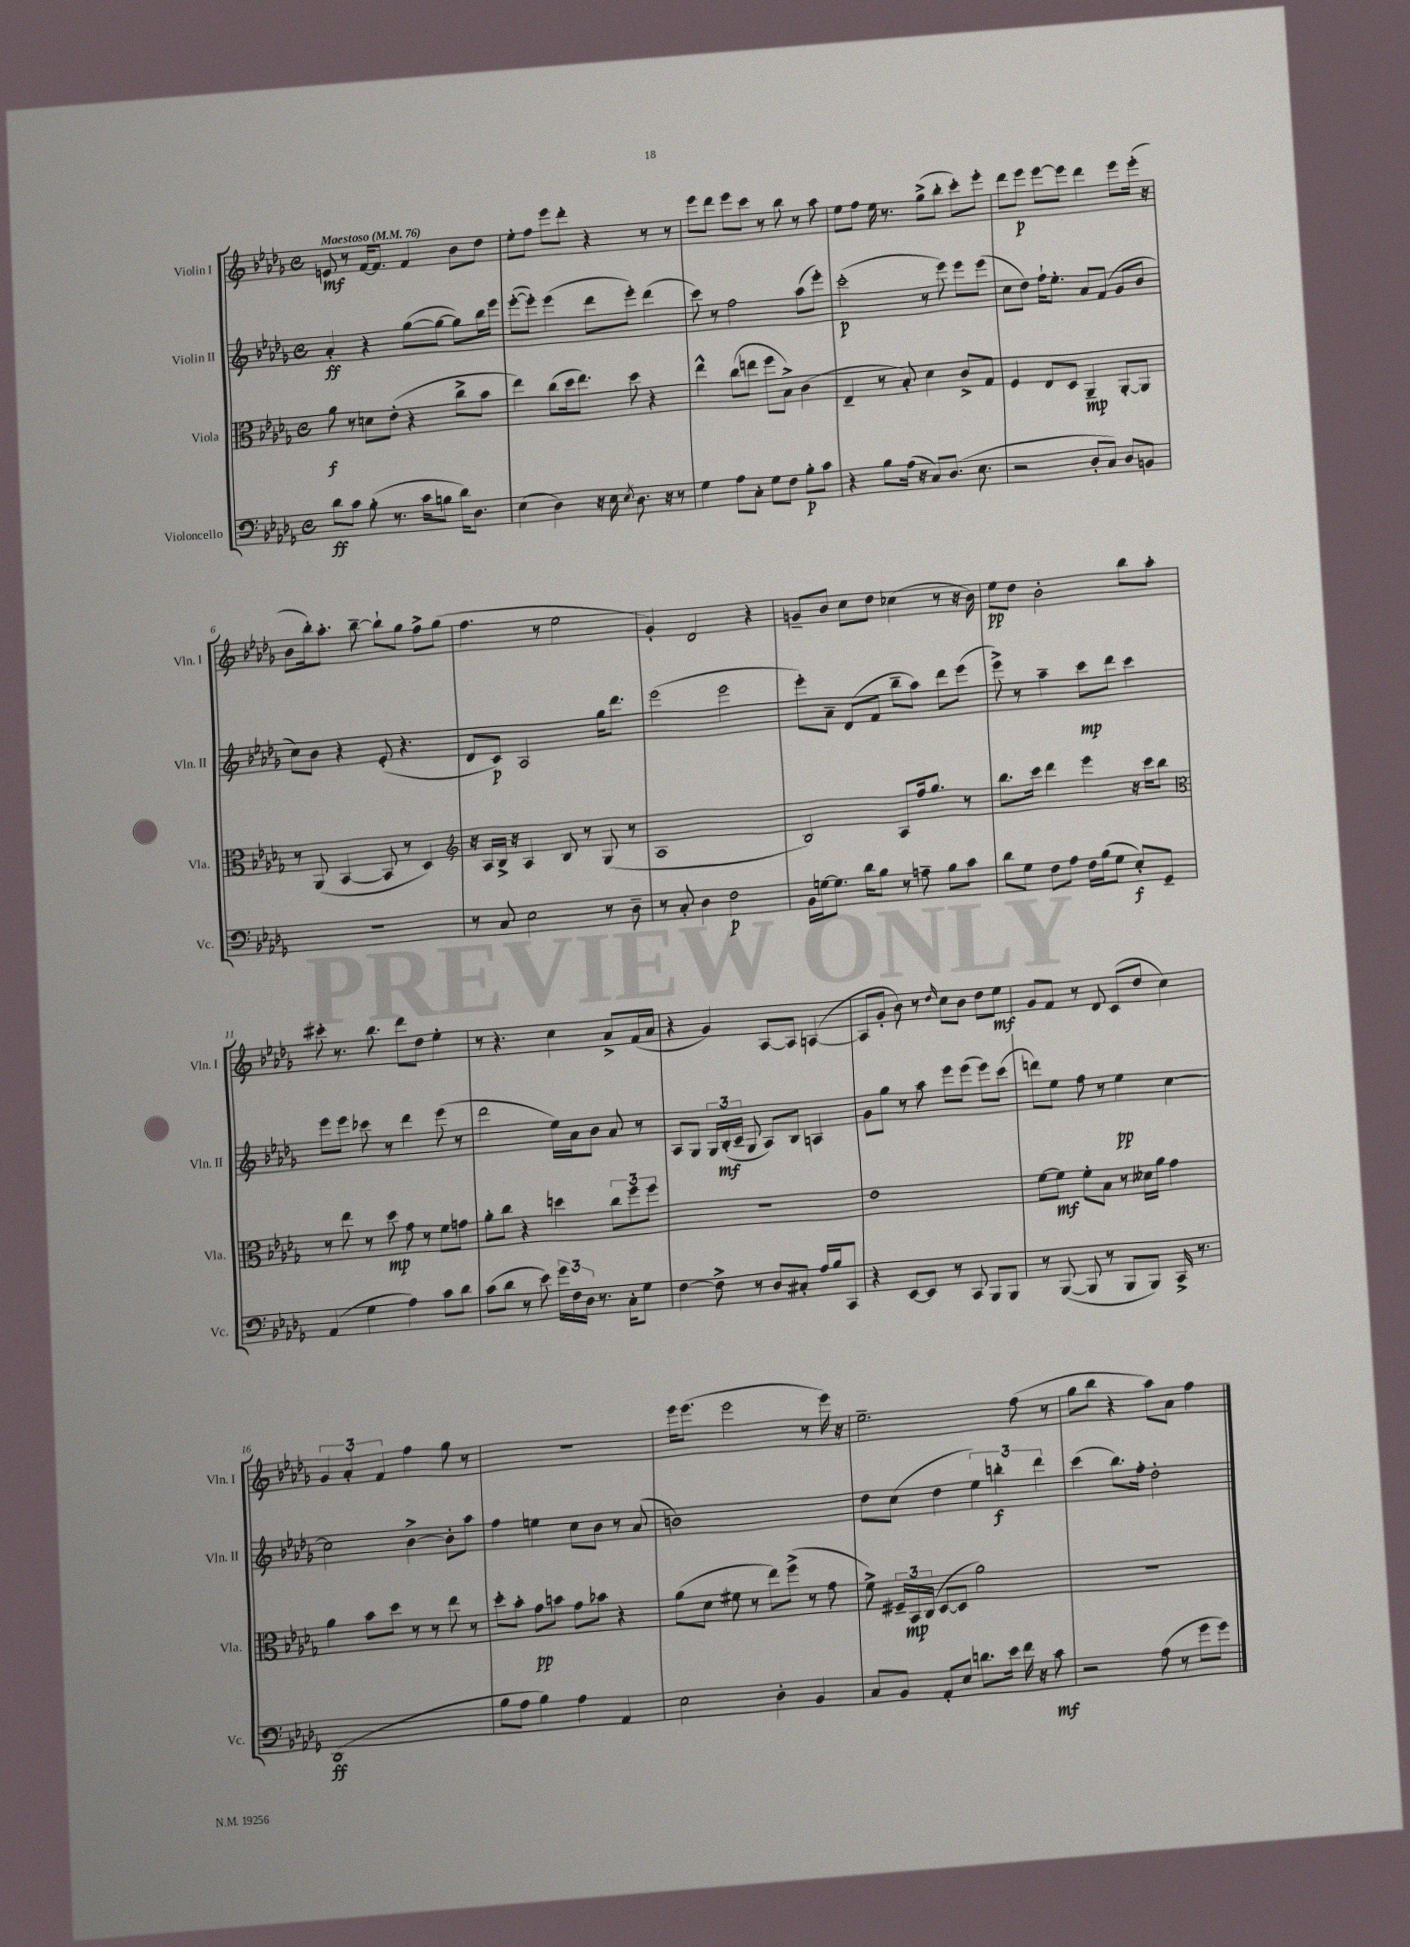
<<
\new StaffGroup <<
\new Staff = "s0" \with { instrumentName = "Violin I" shortInstrumentName = "Vln. I" } {
    \clef treble \key des \major \defaultTimeSignature \time 4/4 \tempo "Maestoso" 4 = 76
    \autoBeamOff e'8\mf r8 f'16[~ f'8.] f'4 bes'8[ des''8] |
    ees''8[-. f''8] ees'''8[ des'''8]-. r4 r8 r8 |
    ees'''8[ des'''8] ees'''8[ c'''8] r8 bes''8 r8 aes''8 |
    ees''8[ f''8] ees''16 r8. ges''8[->( bes''8]-. c'''8[-.) ees'''8]-. |
    des'''8[ ees'''8]\p ees'''8[~ ees'''8] des'''4 ees'''8[ ees'''16]-.( r16 |
    bes'8[ bes''16-.) aes''8.]-. bes''8~-- bes''8[-! ges''8] f''8[-> ges''8]( |
    f''4. r8 ees''2 |
    ges'4-.) des'2 r4 |
    g'8[-- bes'8] c''8[ des''8] ces''4( r8 r16 bes'16) |
    ees''8[\pp des''8] bes'2-. bes''8[ aes''8]-. |
    cis'''8-. r8. bes''8. des'''8[ des''8] ees''4-. |
    r8 r4. c''4 aes'8[-> f'16( aes'16] |
    r4 ges'4) aes8[~ aes8] a4~( |
    a8[ ges'8]-. bes'8) r8 \grace { des''16 } c''8[ bes'8] des''8[ ees''8]\mf |
    ges'8[ f'8] r8 des'8 c'8[( des''8] c''4) |
    \tuplet 3/2 { ges'4 aes'4-. f'4 } f''4 ges''8 r8 |
    R1 |
    ees'''16[ ees'''8.]( ees'''2 r8 ees'''16) r16 |
    ees''2.-- f''8( r8 |
    ges''8[ bes''8] r4 aes''8[) aes'8] f''4 \bar "|." |
}
\new Staff = "s1" \with { instrumentName = "Violin II" shortInstrumentName = "Vln. II" } {
    \clef treble \key des \major \defaultTimeSignature \time 4/4
    \autoBeamOff aes'4-.\ff r4 ges''8[~( ges''8]~ ges''8[) bes''16 ees'''16] |
    ees'''8[~-.( ees'''8]-.) ees'''4( des'''8[ ees'''8]-.) des'''4( |
    c'''8) r8 f''2 aes''8[( ees'''8]-.) |
    c'''2-.\p( r8 ees'''8) ees'''8[ ees'''8]( |
    c''8[ des''8]) f''16[-! ees''8.]-. aes'8[ f'8]( ges'8[ bes'8] |
    c''8[) bes'8] r4 ees'8-.( r4. |
    des'8[ c'8]\p) aes2 ges''16[ des'''8.] |
    ees'''2( ees'''2 |
    ees'''8[-.) aes'8]-- des'8[( f'8] bes''8[-- aes''8]) des'''8[ ees'''8]( |
    ees'''8->) r8 aes''4-- c'''8[\mp des'''8] c'''4 |
    ees'''8[ ees'''8] ces'''8 r8 des'''4 ees'''8( r8 |
    des'''2 ees''16[) aes'16 bes'8] aes'8 r8 |
    aes8[ ges8] \tuplet 3/2 { ges16[ bes16-.\mf( c'16]-- } ges8 aes8[) bes8] a4 |
    ges'8[ ges''8] r8 aes''8 ees'''8[ ees'''8]( ees'''8[) c'''8]( |
    d'''8[) ees''8] f''8 r8 ees''4\pp c''4~ |
    c''2 bes'4~-> bes'8[-. aes''8] |
    f''4 e''4 c''8[ bes'8] r8 aes'8( |
    b'1) |
    des''8[ c''8]( des''4 \tuplet 3/2 { ees''4) b''4-.\f des'''4 } |
    c'''4( bes''8.[) f''16]-. des''2-. \bar "|." |
}
\new Staff = "s2" \with { instrumentName = "Viola" shortInstrumentName = "Vla." } {
    \clef alto \key des \major \defaultTimeSignature \time 4/4
    \autoBeamOff aes'8\f r8 d'8[ ees'8]-.( r4 c''8[-> bes'8] |
    ees''4) c''8[( des''16 ees''8.]) des''8 r4 |
    ees''4-^ c''8[( e''8] f''8[ bes8]->) c'4( |
    ees4-- r8 bes8-.) des'4 c'8[-> ges8] |
    f4 ees8[ des8] aes,4--\mp aes,8[~-. aes,8] |
    r8 aes,8( bes,4~ bes,8 r8 des4) |
    \clef treble r16 aes16[ bes16]-> r16 aes4 bes8 r8 ges8( r8 |
    aes1 |
    bes2) aes8[ f''16 ges''8.] r8 |
    bes''8.[ c'''16] des'''4 ees'''4 r16 c'''16[ bes''8] |
    \clef alto r8 ees''8 r8 des''8\mp ges'8 r8 f'8[ g'8] |
    aes'8[-. c''8] r4 d''4 \tuplet 3/2 { c''8[ f''8 f''8] } |
    R1 |
    ees'1 |
    f'8[~ f'8]\mf f'8[-. bes8] r8 deses'16[ aes'16] ges'4 |
    aes'4 bes'8[ des''8] r8 r8 ees''8 r8 |
    des''8[-. bes'8]-. ges'8[\pp b'8] ges'8[ bes'8] r4 |
    aes'8[( des'8] fis'8 r8 ees''8[) f''8]->( r8 ges'8 |
    f'8->) \tuplet 3/2 { fis16[-- bes,16\mp c16]( } des8[~ des8] aes'2) |
    r1 \bar "|." |
}
\new Staff = "s3" \with { instrumentName = "Violoncello" shortInstrumentName = "Vc." } {
    \clef bass \key des \major \defaultTimeSignature \time 4/4
    \autoBeamOff des'8[\ff c'8] bes8-.( r8. c'16[ b8] des'16[) des8.] |
    ees4( des4) r16 ees16 \acciaccatura { ees8 } des8. r16 r8 |
    ges4 aes8[ c8]-. ges8[ f8] bes8[-.\p c'8] |
    r4 bes8[ aes16]( r16 c8[) des8.]( ees8. |
    r2 des8[-. c8]) des8[ b,8] |
    R1 |
    r8 c8 ees2 r8 des8-- |
    r8 c8-. des4 f2\p |
    bes,16[ g16~ g8.] des'16[ bes8] r8 a8-- bes8[ c'8] |
    des'8[ ges8] f8[ aes8] f16[ bes16( ges8] ees8[-.\f) ges,8]-- |
    aes,4( ges4 aes4) c'8[ des'8] |
    c'8[( des'8] r8 ees'8) \tuplet 3/2 { ges'16[ f16 des16] } r8. c16[-. ges8] |
    f4~ f8-> r8 des8[ cis8]-. aes16[ bes16 c,8] |
    r4 ees,8[~ ees,8] r8 c,8 bes,,8[ bes,,8] |
    r8 bes,,8~( bes,,8 r8 bes,,8[ bes,,8]) c,16-> r8. |
    des,1\ff( |
    bes8[ aes8] bes4) aes4 aes,4 |
    ees2 des4-. bes,4 |
    c8[ bes,8] aes,8[-. ees8] d'8.[ ees'16] f'16 r16 c'8\mf |
    r2 aes8( r8 ges'8[ ges'8]) \bar "|." |
}
>>
>>
